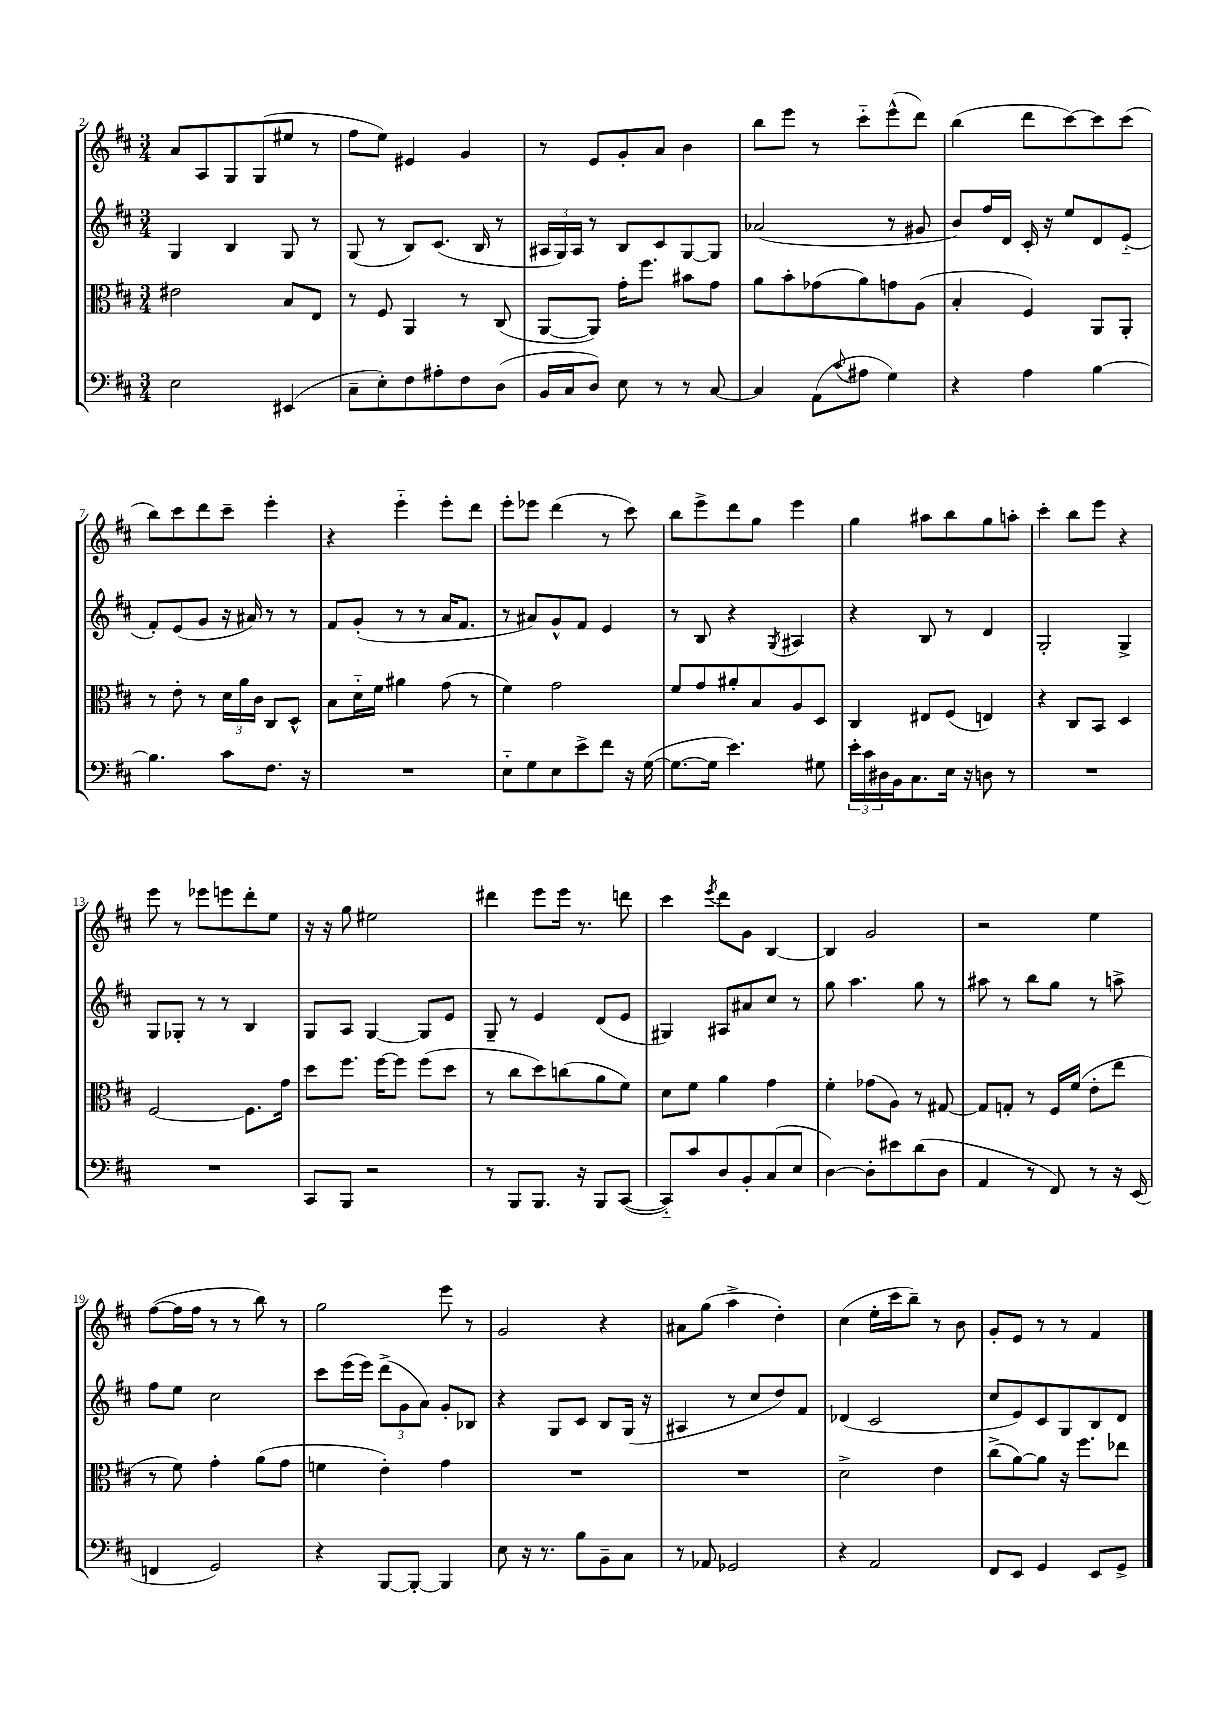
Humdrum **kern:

**kern	**kern	**kern	**kern
*staff4	*staff3	*staff2	*staff1
*clefF4	*clefC3	*clefG2	*clefG2
*k[f#c#]	*k[f#c#]	*k[f#c#]	*k[f#c#]
*M3/4	*M3/4	*M3/4	*M3/4
2E	2e#	4G	8a
.	.	.	8A
.	.	4B	8G
.	.	.	(8G
(4EE#	8B	8G	8ee#
.	8E	8r	8r
=	=	=	=
8C#~	8r	(8G	8ff#
8E')	8F#	8r	8ee)
8F#	4AA	8B)	4e#
8A#'	.	(8.c#	.
8F#	8r	.	4g
.	.	16B	.
(8D	(8C#	8r	.
=	=	=	=
16BB	[8AA	24A#	8r
.	.	24G)	.
16C#	.	.	.
.	.	24A#	.
8D)	8AA])	8r	8e
8E	16g'	8B	8g'
.	8.ff#	.	.
8r	.	8c#	8a
8r	8b#	[8G	4b
[8C#	8g	8G]	.
=	=	=	=
4C#]	8a	(2a-	8bb
.	8b'	.	8eee
(8AA	(8g-	.	8r
8qqc#	.	.	.
8A#	8a)	.	8ccc#'~
4G)	8g	8r	(8eee^^
.	(8A	8g#	8ddd)
=	=	=	=
4r	4B'	8b)	(4bb
.	.	16ff#	.
.	.	16d	.
4A	4F#)	16c#'	8ddd
.	.	16r	.
.	.	8ee	[8ccc#)
[4B	8AA	8d	8ccc#]
.	8AA'	(8e'~	(8ccc#
=	=	=	=
4.B]	8r	8f#')	8bb)
.	8e'	(8e	8ccc#
.	8r	8g	8ddd
8c#	24d	16r	8ccc#~
.	24a	.	.
.	.	16a#)	.
.	24c#	.	.
8.F#	8C#	8r	4eee'
.	8D^^	8r	.
16r	.	.	.
=	=	=	=
2.r	8B	8f#	4r
.	16d'~	(8g'	.
.	16f#	.	.
.	4a#	8r	4eee'~
.	.	8r	.
.	(8g	16a	8eee'
.	.	8.f#	.
.	8r	.	8ddd
=	=	=	=
8E'~	4f#)	8r	8eee'
8G	.	8a#)	8eee-
8E	2g	8g^^	(4ddd
8e^	.	8f#	.
8f#	.	4e	8r
16r	.	.	8ccc#)
([16G	.	.	.
=	=	=	=
8.G_	8f#	8r	8bb
.	8g	8B	8eee^
16G]	.	.	.
4.e)	8a#'	4r	8ddd
.	8B	.	8gg
.	.	8qG	.
.	8A	4A#	4eee
8G#	8D	.	.
=	=	=	=
24e'	4C#	4r	4gg
24c#	.	.	.
24D#	.	.	.
16BB	.	.	.
8.C#	.	.	.
.	8E#	8B	8aa#
16E	(8F#	8r	8bb
16r	.	.	.
8D	4E)	4d	8gg
8r	.	.	8aa'
=	=	=	=
2.r	4r	2G'	4ccc#'
.	8C#	.	8bb
.	8BB	.	8eee
.	4D	4G^	4r
=	=	=	=
2.r	[2F#	8G	8eee
.	.	8G-'	8r
.	.	8r	8eee-
.	.	8r	8eee
.	8.F#]	4B	8ddd'
.	.	.	8ee
.	16g	.	.
=	=	=	=
8CC#	8dd	8G	16r
.	.	.	16r
8BBB	8.ff#	8A	8gg
2r	.	[4G	2ee#
.	[16ff#	.	.
.	8ff#]	.	.
.	(8ff#	8G]	.
.	8dd	8e	.
=	=	=	=
8r	8r	8G~	4ddd#
8BBB	8cc#	8r	.
8.BBB	8dd)	4e	8eee
.	(8cc	.	16eee
16r	.	.	8.r
8BBB	8a	(8d	.
([8CC#	8f#)	8e	8ddd
=	=	=	=
8CC#'~])	8d	4G#)	4ccc#
8c#	8f#	.	.
.	.	.	8qeee
8D	4a	8A#	8ddd
8BB'	.	8a#	8g
(8C#	4g	8cc#	[4B
8E	.	8r	.
=	=	=	=
[4D)	4f#'	8gg	4B]
.	.	4.aa	.
8D']	(8g-	.	2g
8e#	8A)	.	.
(8d	8r	8gg	.
8D	[8G#	8r	.
=	=	=	=
4AA	8G#]	8aa#	2r
.	8G'	8r	.
8r	8r	8bb	.
8FF#)	16F#	8gg	.
.	(16f#	.	.
8r	8e'	8r	4ee
16r	8ee	8aa^	.
(16EE	.	.	.
=	=	=	=
4FF	8r	8ff#	([8ff#
.	8f#)	8ee	16ff#]
.	.	.	16ff#
2GG)	4g'	2cc#	8r
.	.	.	8r
.	(8a	.	8bb)
.	8g	.	8r
=	=	=	=
4r	4f	8ccc#	2gg
.	.	(16eee	.
.	.	16eee)	.
[8BBB	4e')	(12ddd^	.
.	.	12g	.
8BBB'_	.	.	.
.	.	12a)	.
4BBB]	4g	8g'	8eee
.	.	8B-	8r
=	=	=	=
8E	2.r	4r	2g
16r	.	.	.
8.r	.	.	.
.	.	8G	.
8B	.	8c#	.
8BB~	.	8B	4r
8C#	.	(16G	.
.	.	16r	.
=	=	=	=
8r	2.r	4A#	8a#
8AA-	.	.	(8gg
2GG-	.	8r	4aa^
.	.	8cc#	.
.	.	8dd)	4dd')
.	.	8f#	.
=	=	=	=
4r	2d^	(4d-	(4cc#
2AA	.	2c#	16ee'
.	.	.	16ccc#
.	.	.	8bb~)
.	4e	.	8r
.	.	.	8b
=	=	=	=
8FF#	(8cc#^	8cc#	8g'
8EE	[8a)	8e)	8e
4GG	8a]	8c#	8r
.	16r	8G	8r
.	8.ff#	.	.
8EE	.	8B	4f#
8GG^	8ee-	8d	.
==	==	==	==
*-	*-	*-	*-
